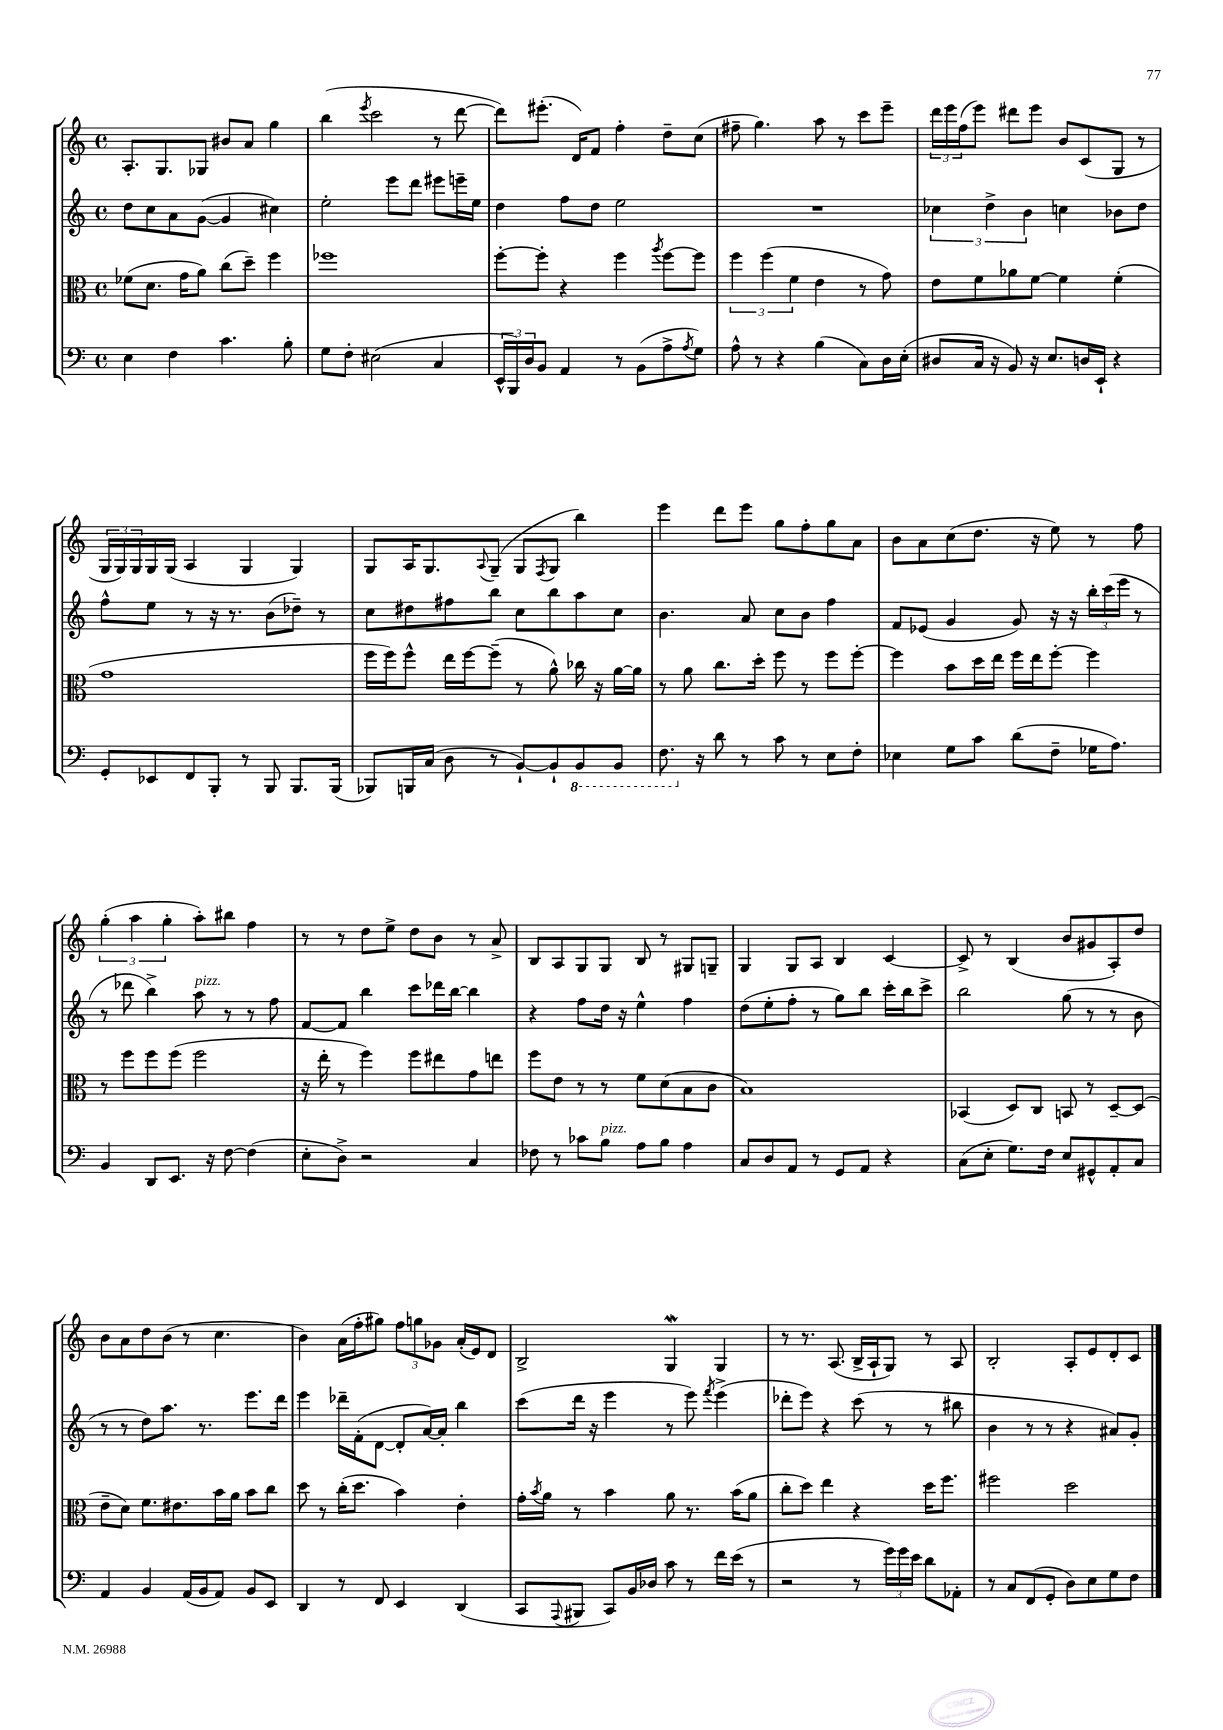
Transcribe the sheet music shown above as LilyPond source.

<<
\new StaffGroup <<
\new Staff = "s0" {
    \clef treble \key c \major \defaultTimeSignature \time 4/4
    a8.-. g8. ges8 bis'8 a'8 g''4 |
    b''4( \acciaccatura { e'''8 } c'''2 r8 d'''8~ |
    d'''8) eis'''8.-.( d'16) f'8 f''4-. d''8-- c''8( |
    fis''8-- g''4.) a''8 r8 c'''8 e'''8-- |
    \tuplet 3/2 { d'''16 e'''16 f''16( } e'''8) dis'''8 e'''8 b'8 c'8( g8 r8 |
    \tuplet 3/2 { g16 g16) g16 } g16 g16( a4 g4 g4) |
    g8 a16 g8. \appoggiatura { a8 } g8--( g8 \acciaccatura { f8 } g8 b''4) |
    e'''4 d'''8 e'''8 g''8 f''8-. g''8 a'8 |
    b'8 a'8 c''8( d''8. r16 e''8) r8 f''8 |
    \tuplet 3/2 { g''4-.( a''4 g''4-. } a''8-.) bis''8 f''4 |
    r8 r8 d''8 e''8-> d''8 b'8 r8 a'8-> |
    b8 a8 g8 g8 b8 r8 gis8 g8-- |
    g4 g8 a8 b4 c'4~ |
    c'8-> r8 b4( b'8 gis'8 a8-.) d''8 |
    b'8 a'8 d''8 b'8( r8 c''4. |
    b'4) a'16( f''16-. gis''8) \tuplet 3/2 { f''8 g''8 ges'8 } a'16-.( e'16) d'8 |
    b2-> g4\mordent g4 |
    r8 r8. a8.( b16-> a16-! g8) r8 a8 |
    b2-. a8-. e'8 d'8-. c'8 \bar "|." |
}
\new Staff = "s1" {
    \clef treble \key c \major \defaultTimeSignature \time 4/4
    d''8 c''8 a'8 g'8~( g'4 cis''4) |
    e''2-. e'''8 d'''8 eis'''8 e'''16-- e''16 |
    d''4 f''8 d''8 e''2 |
    R1 |
    \tuplet 3/2 { ces''4 d''4-> b'4 } c''4 bes'8 d''8 |
    f''8-^ e''8 r8 r16 r8. b'8( des''8--) r8 |
    c''8 dis''8 fis''8 b''8 c''8 b''8 a''8 c''8 |
    b'4. a'8 c''8 b'8 f''4 |
    f'8 ees'8( g'4 g'8) r16 r16 \tuplet 3/2 { b''16-. c'''16( e'''16 } r8 |
    r8 des'''8 b''4->) a''8^\markup { \italic "pizz." } r8 r8 f''8 |
    f'8~ f'8 b''4 c'''8 des'''16 b''16~ b''4 |
    r4 f''8 d''16 r16 e''4-^ f''4 |
    d''8( e''8-. f''8-. r8 g''8) b''8 c'''16-. b''16 c'''8-> |
    b''2 g''8( r8 r8 b'8 |
    r8 r8 d''8) a''8. r8. e'''8. d'''16 |
    e'''4 des'''16-- f'16-.( d'8~ d'8-. a'16~) a'16-. b''4 |
    c'''8( d'''16 r16 e'''4 r8 e'''8) \acciaccatura { f'''8 } e'''4->( |
    des'''8-. e'''8) r4 c'''8( r8 r8 bis''8 |
    b'4 r8 r8 r4 ais'8) g'8-. \bar "|." |
}
\new Staff = "s2" {
    \clef alto \key c \major \defaultTimeSignature \time 4/4
    fes'8( d'8. g'16 a'8) c''8( d''8--) f''4 |
    fes''1 |
    f''8~-. f''8-. r4 f''4 \acciaccatura { a''8 } f''8~ f''8 |
    \tuplet 3/2 { f''4 f''4( f'4 } e'4 r8 g'8) |
    e'8 f'8 aes'8 f'8~ f'4 f'4-.( |
    g'1 |
    f''16 f''16) f''8-^ e''16 f''16~ f''8--( r8 a'8-^) ces''16 r16 a'16~ a'16 |
    r8 a'8 c''8. d''16-. f''8 r8 f''8 f''8~-. |
    f''4 b'8 d''16 e''16 f''16 e''16 f''8~-. f''4 |
    r8 f''8 f''8 f''8( f''2 |
    r16 e''16-. r8 f''4) f''8 eis''8 g'8 e''8 |
    f''8 e'8 r8 r8 f'8 d'8( b8 c'8 |
    b1) |
    bes,4( d8) c8 b,8 r8 d8~-- d8( |
    e'8-- d'8) f'8. eis'8. b'16 a'16 b'8 c''8 |
    d''8 r8 c''16-.( d''8. b'4) e'4-. |
    g'16-. \acciaccatura { b'8 } a'16 r8 b'4 a'8 r8. b'16( a'8 |
    c''8-. d''8) e''4 r4 d''16 f''8. |
    fis''2 d''2 \bar "|." |
}
\new Staff = "s3" {
    \clef bass \key c \major \defaultTimeSignature \time 4/4
    e4 f4 c'4. b8-. |
    g8 f8-. eis2( c4 |
    \tuplet 3/2 { e,16-^ b,,16) d16 } b,8 a,4 r8 b,8( a8-> \acciaccatura { a8 } g8) |
    a8-^ r8 r4 b4( c8) d16 e16-.( |
    dis8 c16 r16 b,8) r16 e8. d16 e,16-! r4 |
    g,8-. ees,8 f,8 b,,8-. r8 b,,8 b,,8. b,,16( |
    bes,,8) b,,16 c16( d8 r8 b,8~-!) b,8-! \ottava #-1 b,,8 b,,8 |
    f,8. \ottava #0 r16 d'8 r8 c'8 r8 e8 f8-. |
    ees4 g8 c'8 d'8( f8-- ges16 a8.) |
    b,4 d,8 e,8. r16 f8~ f4( |
    e8-. d8->) r2 c4 |
    fes8 r8 ces'8 b8^\markup { \italic "pizz." } a8 b8 a4 |
    c8 d8 a,8 r8 g,8 a,8 r4 |
    c8( e8-. g8.) f16 e8 gis,8-^ a,8-. c8 |
    a,4 b,4 a,16( b,16 a,8) b,8 e,8 |
    d,4 r8 f,8 e,4 d,4( |
    c,8 \appoggiatura { a,,8 } bis,,8 c,8) b,16 des16 c'8 r8 f'16 e'16( r8 |
    r2 r8 \tuplet 3/2 { g'16) g'16 e'16 } d'8 aes,8-. |
    r8 c8 f,8( g,8-. d8) e8 g8 f8 \bar "|." |
}
>>
>>
\layout { \context { \Score \remove "Bar_number_engraver" } }
